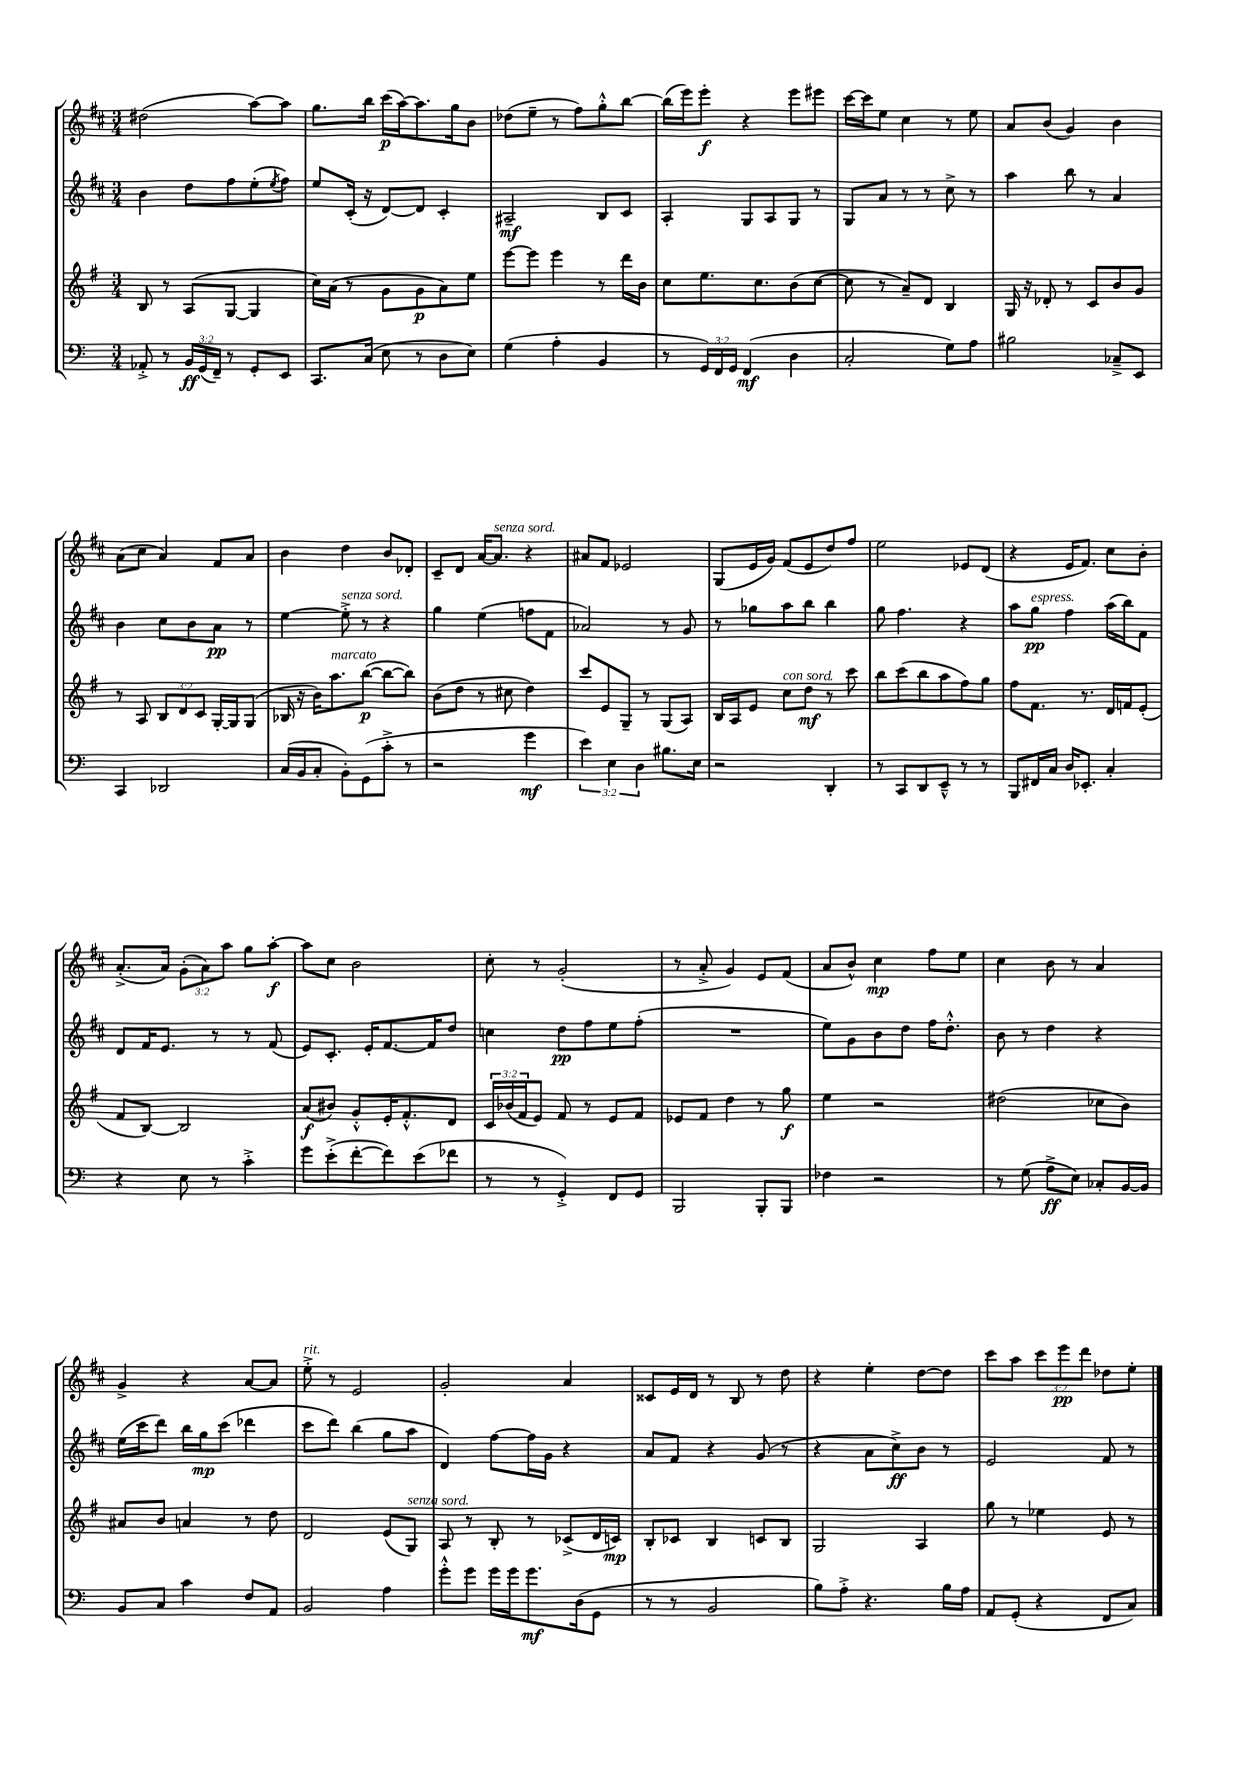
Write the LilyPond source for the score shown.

<<
\new StaffGroup <<
\new Staff = "s0" {
    \clef treble \key d \major \numericTimeSignature \time 3/4 \override Staff.TupletNumber.text = #tuplet-number::calc-fraction-text
    dis''2( a''8~) a''8 |
    g''8. b''16 cis'''16\p( a''16~) a''8. g''16 b'8 |
    des''8( e''8-- r8 fis''8) g''8-.-^ b''8~ |
    b''16( e'''16) e'''8-.\f r4 e'''8 eis'''8 |
    cis'''16~ cis'''16 e''8 cis''4 r8 e''8 |
    a'8 b'8( g'4) b'4 |
    a'8( cis''8 a'4) fis'8 a'8 |
    b'4 d''4 b'8 des'8-. |
    cis'8-- d'8 a'16~ a'8.^\markup { \italic "senza sord." } r4 |
    ais'8 fis'8 ees'2 |
    g8( e'16 g'16) fis'8( e'8 d''8) fis''8 |
    e''2 ees'8 d'8( |
    r4 e'16 fis'8.) cis''8 b'8-. |
    a'8.-.->( a'16) \tuplet 3/2 { g'8-.( a'8) a''8 } g''8 a''8~-.\f |
    a''8 cis''8 b'2 |
    cis''8-. r8 g'2-.( |
    r8 a'8-.-> g'4) e'8 fis'8( |
    a'8 b'8-^) cis''4\mp fis''8 e''8 |
    cis''4 b'8 r8 a'4 |
    g'4-> r4 a'8~ a'8 |
    e''8-.->^\markup { \italic "rit." } r8 e'2 |
    g'2-. a'4 |
    cisis'8 e'16 d'16 r8 b8 r8 d''8 |
    r4 e''4-. d''8~ d''8 |
    cis'''8 a''8 \tuplet 3/2 { cis'''8 e'''8\pp d'''8 } des''8 e''8-. \bar "|." |
}
\new Staff = "s1" {
    \clef treble \key d \major \numericTimeSignature \time 3/4
    b'4 d''8 fis''8 e''8-.( \acciaccatura { e''8 } fis''8) |
    e''8 cis'16-.( r16 d'8~) d'8 cis'4-. |
    ais2--\mf b8 cis'8 |
    a4-. g8 a8 g8 r8 |
    g8 a'8 r8 r8 cis''8-> r8 |
    a''4 b''8 r8 a'4 |
    b'4 cis''8 b'8 a'8\pp r8 |
    e''4~ e''8-.->^\markup { \italic "senza sord." } r8 r4 |
    g''4 e''4( f''8 fis'8 |
    aes'2) r8 g'8 |
    r8 ges''8 a''8 b''8 b''4 |
    g''8 fis''4. r4 |
    a''8 g''8\pp^\markup { \italic "espress." } fis''4 a''16( b''16) fis'8 |
    d'8 fis'16 e'8. r8 r8 fis'8( |
    e'8) cis'8.-. e'16-. fis'8.~ fis'16 d''8 |
    c''4 d''8\pp fis''8 e''8 fis''8-.( |
    R2. |
    e''8) g'8 b'8 d''8 fis''16 d''8.-.-^ |
    b'8 r8 d''4 r4 |
    e''16( cis'''16 d'''8) b''16 g''16\mp cis'''8( des'''4 |
    cis'''8 d'''8) b''4( g''8 a''8 |
    d'4) fis''8~ fis''16 g'16 r4 |
    a'8 fis'8 r4 g'8( r8 |
    r4 a'8 cis''8->\ff) b'8 r8 |
    e'2 fis'8 r8 \bar "|." |
}
\new Staff = "s2" {
    \clef treble \key g \major \numericTimeSignature \time 3/4 \override Staff.TupletNumber.text = #tuplet-number::calc-fraction-text
    b8 r8 a8( g8~ g4 |
    c''16) a'16( r8 g'8 g'8\p a'8) e''8 |
    e'''8~ e'''8 e'''4 r8 d'''16 b'16 |
    c''8 e''8. c''8. b'8( c''8~ |
    c''8 r8 a'8--) d'8 b4 |
    g16 r16 des'8-. r8 c'8 b'8 g'8 |
    r8 a8 \tuplet 3/2 { b8 d'8 c'8 } g16~-. g16 g8( |
    bes16 r16 b'16) a''8.^\markup { \italic "marcato" } b''8~\p( b''8~ b''8) |
    b'8( d''8 r8 cis''8 d''4) |
    c'''8 e'8 g8-- r8 g8( a8) |
    b16 a16 e'8 c''8^\markup { \italic "con sord." } d''8\mf r8 c'''8 |
    b''8 c'''8( b''8 a''8 fis''8) g''8 |
    fis''8 fis'8. r8. d'16 f'16 e'8-.( |
    fis'8 b8~) b2 |
    a'8\f( bis'8) g'8-.-^ e'16-. fis'8.-.-^ d'8 |
    \tuplet 3/2 { c'16 bes'16( fis'16 } e'8) fis'8 r8 e'8 fis'8 |
    ees'8 fis'8 d''4 r8 g''8\f |
    e''4 r2 |
    dis''2( ces''8 b'8) |
    ais'8 b'8 a'4 r8 d''8 |
    d'2 e'8( g8^\markup { \italic "senza sord." }) |
    a8 r8 b8-. r8 ces'8->( d'16 c'16\mp) |
    b8-. ces'8 b4 c'8 b8 |
    g2 a4 |
    g''8 r8 ees''4 e'8 r8 \bar "|." |
}
\new Staff = "s3" {
    \clef bass \key c \major \numericTimeSignature \time 3/4 \override Staff.TupletNumber.text = #tuplet-number::calc-fraction-text
    aes,8-.-> r8 \tuplet 3/2 { b,16\ff g,16( f,16--) } r8 g,8-. e,8 |
    c,8. c16( e8 r8 d8 e8) |
    g4( a4-. b,4 |
    r8 \tuplet 3/2 { g,16) f,16 g,16 } f,4\mf( d4 |
    c2-. g8) a8 |
    bis2 ces8---> e,8 |
    c,4 des,2 |
    c16( b,16 c8-. b,8-.) g,8( c'8-.-> r8 |
    r2 g'4\mf |
    \tuplet 3/2 { e'4) e4 d4 } bis8. e16 |
    r2 d,4-. |
    r8 c,8 d,8 e,8---^ r8 r8 |
    b,,8 fis,16 c16 d16 ees,8.-. c4-. |
    r4 e8 r8 c'4-.-> |
    g'8 e'8-.->( f'8~-. f'8) e'8( fes'8 |
    r8 r8 g,4-.->) f,8 g,8 |
    b,,2 b,,8-. b,,8 |
    fes4 r2 |
    r8 g8( a8->\ff e8) ces8-. b,16~ b,16 |
    b,8 c8 c'4 f8 a,8 |
    b,2 a4 |
    g'8-.-^ g'8 g'16 g'16 g'8.\mf d16( g,8 |
    r8 r8 b,2 |
    b8) a8-.-> r4. b16 a16 |
    a,8 g,8-.( r4 f,8 c8) \bar "|." |
}
>>
>>
\layout { \context { \Score \remove "Bar_number_engraver" } }
